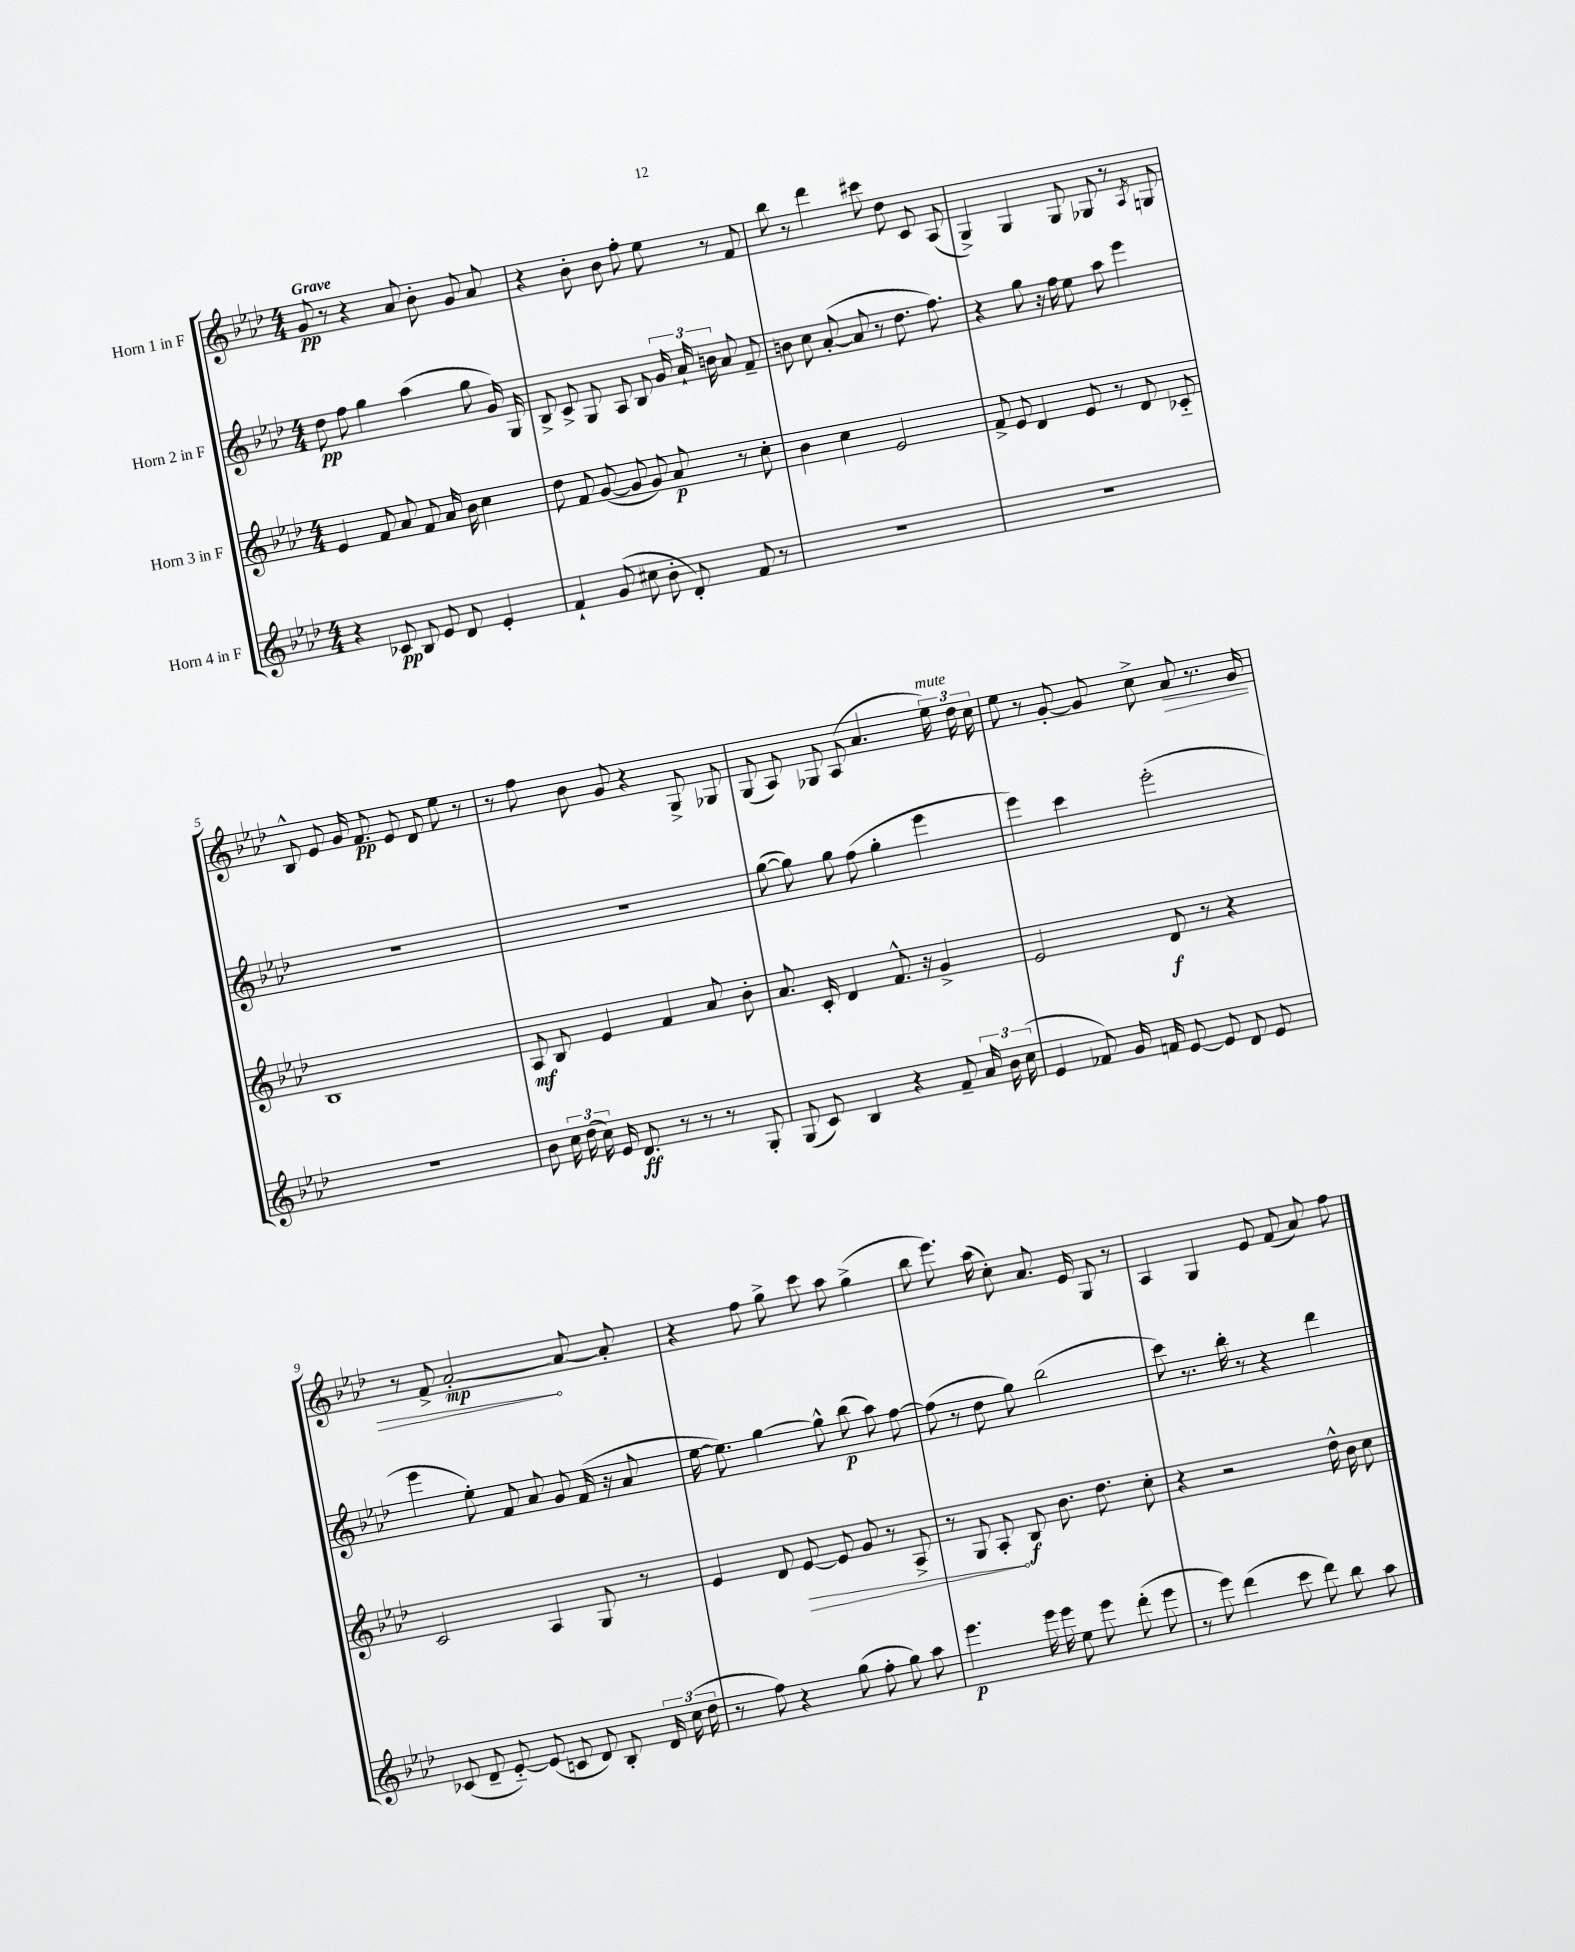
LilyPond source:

<<
\new StaffGroup <<
\new Staff = "s0" \with { instrumentName = "Horn 1 in F" } {
    \clef treble \key aes \major \numericTimeSignature \time 4/4 \tempo "Grave"
    \autoBeamOff g'8\pp r8 r4 aes'8 bes'8-. g'8 aes'8 |
    r4 bes'8-. bes'8 f''8-. ees''8 r8 f'8 |
    bes''8 r8 des'''4 cis'''8 des''8 c'8 aes8( |
    g4->) g4 g8 ges8 r8 \acciaccatura { aes8 } g8 |
    bes8-^ ees'8 g'16 f'8.\pp ees'8 des'8 ees''8 r8 |
    r8 f''8 bes'8 g'8 r4 g8-> ges8 |
    g8( aes8) ges8 aes8( aes'4. \tuplet 3/2 { ees''16^\markup { \italic "mute" }) des''16 c''16 } |
    ees''8 r8 g'8~-. g'8 c''8-> \once \override Hairpin.circled-tip = ##t aes'8\> r8. g'16 |
    r8 f'8-> aes'2~-.\mp\! aes'8~ aes'8-. |
    r4 f''8 g''8-> c'''8 aes''8 g''4->( |
    bes''8 ees'''8.) aes''16( c''8-.) aes'8. ees'16 g8 r8 |
    aes4 g4 ees'8 f'8( aes'8) f''8 \bar "|." |
}
\new Staff = "s1" \with { instrumentName = "Horn 2 in F" } {
    \clef treble \key aes \major \numericTimeSignature \time 4/4
    \autoBeamOff des''8\pp f''8 g''4 aes''4( g''8 g'16) g16 |
    bes8-> c'8-> g8 aes8 bes8 \tuplet 3/2 { g'16 aes'16-! b'16 } aes'8 f'8-- |
    b'8 c''8 aes'8~-.( aes'8 r8 des''8. f''8.) |
    r4 g''8 r16 f''16 ees''8 aes''8 ees'''4 |
    R1 |
    R1 |
    g''8~( g''8) g''8 f''8( g''4-. ees'''4 |
    ees'''4) c'''4 ees'''2-.( |
    ees'''4 ees''8-.) f'8 aes'8 g'8 f'16( r16 aes'8 |
    ees''16~ ees''8.) g''4~ g''8-^ bes''8\p( aes''8) f''8~ |
    f''8( r8 des''8 g''8) bes''2( |
    c'''8) r8. bes''16-. r8 r4 des'''4 \bar "|." |
}
\new Staff = "s2" \with { instrumentName = "Horn 3 in F" } {
    \clef treble \key aes \major \numericTimeSignature \time 4/4
    \autoBeamOff ees'4 f'8 aes'8 f'8 aes'16 bes'16 c''4 |
    des''8 f'8 g'8~( g'8 g'8) aes'8\p r8 c''8-. |
    bes'4 c''4 ees'2 |
    f'8-> ees'8 des'4 ees'8 r8 des'8 ces'8-_ |
    bes1 |
    aes8\mf bes8 ees'4 f'4 aes'8 bes'8-. |
    aes'8. c'16-. des'4 f'8.-^ r16 g'4-> |
    ees'2 des'8\f r8 r4 |
    c'2 aes4 g8 r8 |
    ees'4 des'8 \once \override Hairpin.circled-tip = ##t ees'8~\> ees'8 g'8 r8 aes8-> |
    r8 g8 aes8-.\! bes8\f bes'8. des''8. c''8-. |
    r4 r2 des''16-^ bes'16 c''8 \bar "|." |
}
\new Staff = "s3" \with { instrumentName = "Horn 4 in F" } {
    \clef treble \key aes \major \numericTimeSignature \time 4/4
    \autoBeamOff r4 ces'8\pp bes8 ees'8 des'8 ees'4-. |
    f'4-! g'8( cis''8 bes'8-. des'8-.) f'8 r8 |
    R1 |
    R1 |
    R1 |
    bes'8 \tuplet 3/2 { c''16 des''16( c''16) } ees'16 des'8.\ff r8 r8 r8 g8-. |
    g8( c'8) bes4 r4 f'8-- \tuplet 3/2 { aes'16 bes'16 c''16( } |
    ees'4 fes'8) g'16 f'16 ees'8~ ees'8 des'8 ees'8 |
    ces'8( des'8-- ees'8~-_) ees'8( c'8 des'8) bes8-. \tuplet 3/2 { des'16 c''16( des''16 } |
    r8 f''8) r4 g''8( f''8-. g''8) aes''8 |
    ees'''4.\p ees'''16 ees'''16 ees''8 ees'''8 des'''8-.( ees'''8 |
    r8 ees'''8) des'''4( c'''8 des'''8) bes''8 aes''8 \bar "|." |
}
>>
>>
